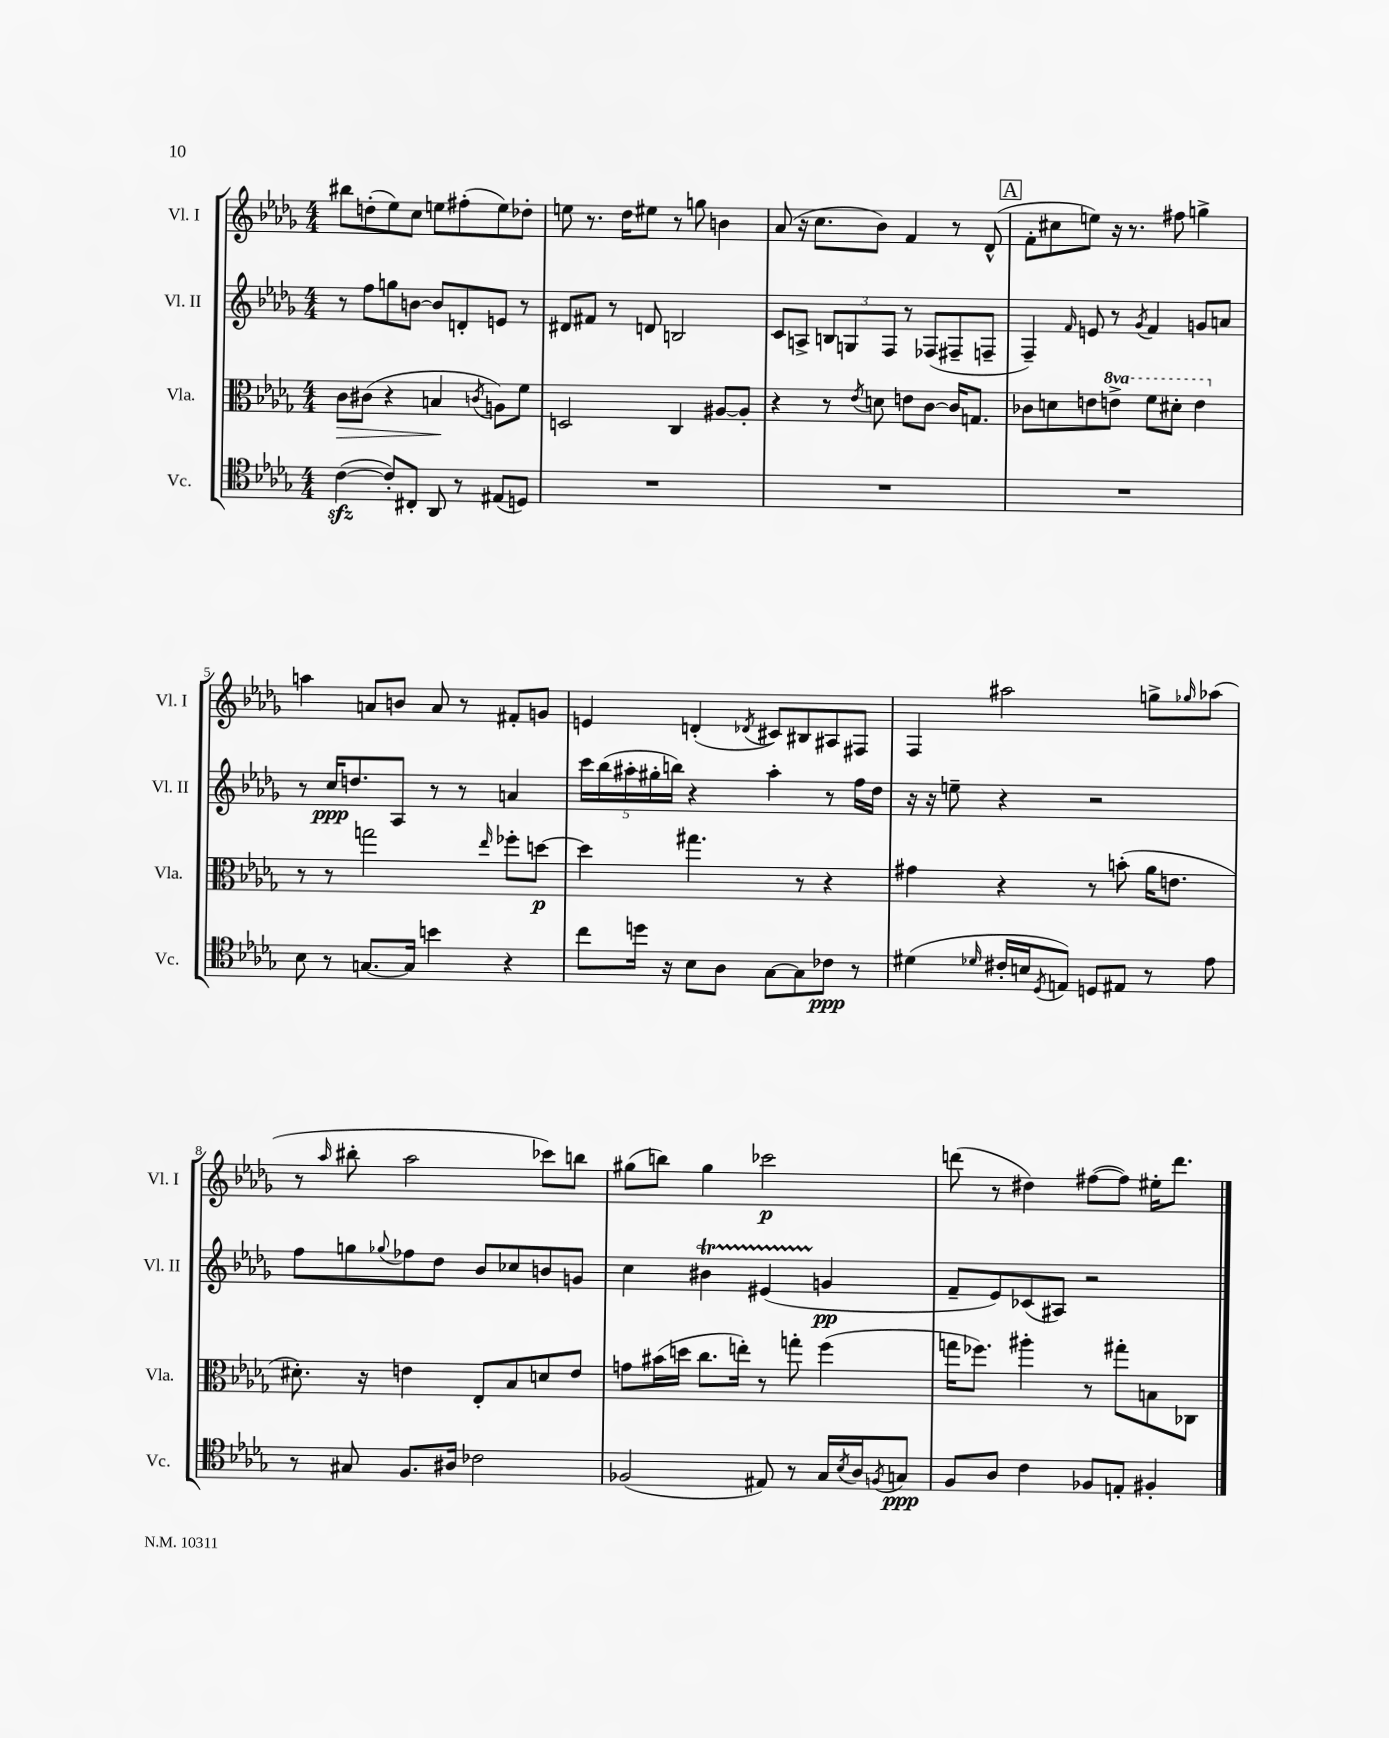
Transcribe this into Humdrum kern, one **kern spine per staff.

**kern	**dynam	**kern	**dynam	**kern	**dynam	**kern	**dynam
*part4	*part4	*part3	*part3	*part2	*part2	*part1	*part1
*staff4	*staff4	*staff3	*staff3	*staff2	*staff2	*staff1	*staff1
*I"Vc.	*	*I"Vla.	*	*I"Vl. II	*	*I"Vl. I	*
*I'Vc.	*	*I'Vla.	*	*I'Vl. II	*	*I'Vl. I	*
*clefC4	*	*clefC3	*	*clefG2	*	*clefG2	*
*k[b-e-a-d-g-]	*	*k[b-e-a-d-g-]	*	*k[b-e-a-d-g-]	*	*k[b-e-a-d-g-]	*
*M4/4	*	*M4/4	*	*M4/4	*	*M4/4	*
=1	=1	=1	=1	=1	=1	=1	=1
!	!	!	!LO:HP:b	!	!	!	!
([4czz\	.	8c\L	>	8r	.	8bb#X\L	.
.	.	(8c#X\J	.	8ff\L	.	(8ddn'\	.
8c'/L])	.	4r	.	8ggn\	.	8ee-\)	.
8C#X'/J	.	.	.	[8bn\J	.	8cc\J	.
8AA-/	.	4Bn/	.	8b/L]	.	8een\L	.
8r	.	.	.	8dn'/	.	(8ff#X'\	.
.	.	8qcn/	.	.	.	.	.
(8E#X/L	.	8An\L)	]	8en/J	.	8ee\)	.
8Dn/J)	.	8f\J	.	8r	.	8dd-X'\J	.
=2	=2	=2	=2	=2	=2	=2	=2
1r	.	2Dn/	.	8d#X/L	.	8een\	.
.	.	.	.	8f#X/J	.	8.r	.
.	.	.	.	8r	.	.	.
.	.	.	.	.	.	16dd-\KL	.
.	.	.	.	8dn/	.	8ee#X\J	.
.	.	4C/	.	2Bn/	.	8r	.
.	.	.	.	.	.	8ggn\	.
.	.	[8A#X/L	.	.	.	4bn\	.
.	.	8A#'/J]	.	.	.	.	.
=3	=3	=3	=3	=3	=3	=3	=3
1r	.	4r	.	8c/L	.	(8a-/	.
.	.	.	.	8An^/J	.	16r	.
.	.	.	.	.	.	8.cc\L	.
.	.	8r	.	12Bn/L	.	.	.
.	.	.	.	12Gn/	.	.	.
.	.	8qe-/	.	.	.	.	.
.	.	8dn\	.	.	.	8b-\J)	.
.	.	.	.	12F/J	.	.	.
.	.	8en\L	.	8r	.	4f/	.
.	.	[8c\J	.	(8F-X/L	.	.	.
.	.	16c/KL]	.	8F#X~/	.	8r	.
.	.	8.Gn/J	.	.	.	.	.
.	.	.	.	8Fn~/J	.	(8d-^^/	.
!!LO:REH:place=s1:t=A
=4	=4	=4	=4	=4	=4	=4	=4
1r	.	8c-X\L	.	4F~/)	.	8f'\L	.
.	.	8dn\	.	.	.	8cc#X\	.
.	.	.	.	16qqf/	.	.	.
.	.	8en\	.	8en/	.	8een\J)	.
*	*	*8va	*	*	*	*	*
.	.	8een^\J	.	8r	.	16r	.
.	.	.	.	.	.	8.r	.
.	.	.	.	8qg-/	.	.	.
.	.	8ff\L	.	4f/	.	.	.
.	.	8dd#X'\J	.	.	.	8ff#X\	.
.	.	4ee\	.	8gn/L	.	4ggn^\	.
.	.	.	.	8an/J	.	.	.
!!LO:LB:g=z
=5	=5	=5	=5	=5	=5	=5	=5
*	*	*X8va	*	*	*	*	*
8B-\	.	8r	.	8r	.	4aan\	.
8r	.	8r	.	16cc/KL	ppp	.	.
.	.	.	.	8.ddn/	.	.	.
[8.Gn/L	.	2ggn\	.	.	.	8an/L	.
.	.	.	.	8A-/J	.	8bn/J	.
16G/Jk]	.	.	.	.	.	.	.
4bn\	.	.	.	8r	.	8a/	.
.	.	.	.	8r	.	8r	.
.	.	16qqee-/	.	.	.	.	.
4r	.	8ff-X'\L	.	4an/	.	8f#X'/L	.
.	.	[8ddn\J	p	.	.	8gn/J	.
=6	=6	=6	=6	=6	=6	=6	=6
8cc\L	.	4dd\]	.	20ccc\LL	.	4en/	.
.	.	.	.	(20bb-\	.	.	.
.	.	.	.	20aa#X'\	.	.	.
16ddn\Jk	.	.	.	.	.	.	.
.	.	.	.	20gg#X'\	.	.	.
16r	.	.	.	.	.	.	.
.	.	.	.	20bbn\JJ)	.	.	.
8B-\L	.	4.gg#X\	.	4r	.	(4dn'/	.
8A-\J	.	.	.	.	.	.	.
.	.	.	.	.	.	8qd-X/	.
[8G-\L	.	.	.	4aa#'\	.	8c#X/L)	.
8G-\]	.	8r	.	.	.	8B#X/	.
8c-X\J	ppp	4r	.	8r	.	8A#X/	.
8r	.	.	.	16ff\LL	.	8F#X/J	.
.	.	.	.	16dd-\JJ	.	.	.
=7	=7	=7	=7	=7	=7	=7	=7
(4d#X\	.	4g#X\	.	16r	.	4F/	.
.	.	.	.	16r	.	.	.
.	.	.	.	8een~\	.	.	.
16qqd-X/	.	.	.	.	.	.	.
16c#X'/LL	.	4r	.	4r	.	2aa#X\	.
16Bn/J	.	.	.	.	.	.	.
8qD-/	.	.	.	.	.	.	.
8En/J)	.	.	.	.	.	.	.
8Dn/L	.	8r	.	2r	.	.	.
8E#X/J	.	(8bn'\	.	.	.	.	.
8r	.	16a-\KL	.	.	.	8ggn^\L	.
.	.	8.en\J	.	.	.	.	.
.	.	.	.	.	.	16qqgg-X/	.
8e-\	.	.	.	.	.	(8aa-X\J	.
!!LO:LB:g=z
=8	=8	=8	=8	=8	=8	=8	=8
8r	.	8.d#X'\)	.	8ff\L	.	8r	.
.	.	.	.	.	.	16qqaa-/	.
8G#X/	.	.	.	8ggn\	.	8bb#X'\	.
.	.	16r	.	.	.	.	.
.	.	.	.	8qqgg-X/	.	.	.
8.F/L	.	4en\	.	8ff-X\	.	2aa-\	.
.	.	.	.	8dd-\J	.	.	.
16A#X/Jk	.	.	.	.	.	.	.
2c-X\	.	8E-'/L	.	8b-/L	.	.	.
.	.	8B-/	.	8cc-X/	.	.	.
.	.	8dn/	.	8bn/	.	8ccc-X\L)	.
.	.	8e/J	.	8gn/J	.	8bbn\J	.
=9	=9	=9	=9	=9	=9	=9	=9
(2F-X/	.	8gn\L	.	4cc\	.	(8gg#X\L	.
.	.	(16b#X\L	.	.	.	8bbn\J)	.
.	.	16ddn\JJ	.	.	.	.	.
.	.	8.cc\L	.	4b#Xt\	.	4gg#\	.
.	.	16een'\Jk)	.	.	.	.	.
8E#X/)	.	8r	.	(4e#XTTT/	.	2ccc-X\	p
8r	.	8ggn'\	.	.	.	.	.
16G-/LL	.	(4ff\	.	4gn/	pp	.	.
8qB-/	.	.	.	.	.	.	.
16A-/J	.	.	.	.	.	.	.
8qFn/	.	.	.	.	.	.	.
8Gn/J	ppp	.	.	.	.	.	.
=10	=10	=10	=10	=10	=10	=10	=10
8F/L	.	16ggn\KL	.	8f~/L	.	(8dddn\	.
.	.	8.ff-X\J)	.	.	.	.	.
8A-/J	.	.	.	8e-/)	.	8r	.
4c\	.	4aa#X'\	.	(8c-X/	.	4dd#X\)	.
.	.	.	.	8A#X/J)	.	.	.
8F-X/L	.	8r	.	2r	.	([8ff#X\L	.
8En'/J	.	8gg#X'\L	.	.	.	8ff#\J])	.
4F#X'/	.	8Bn\	.	.	.	16ee#X'\KL	.
.	.	.	.	.	.	8.ddd\J	.
.	.	8C-X\J	.	.	.	.	.
==	==	==	==	==	==	==	==
*-	*-	*-	*-	*-	*-	*-	*-
